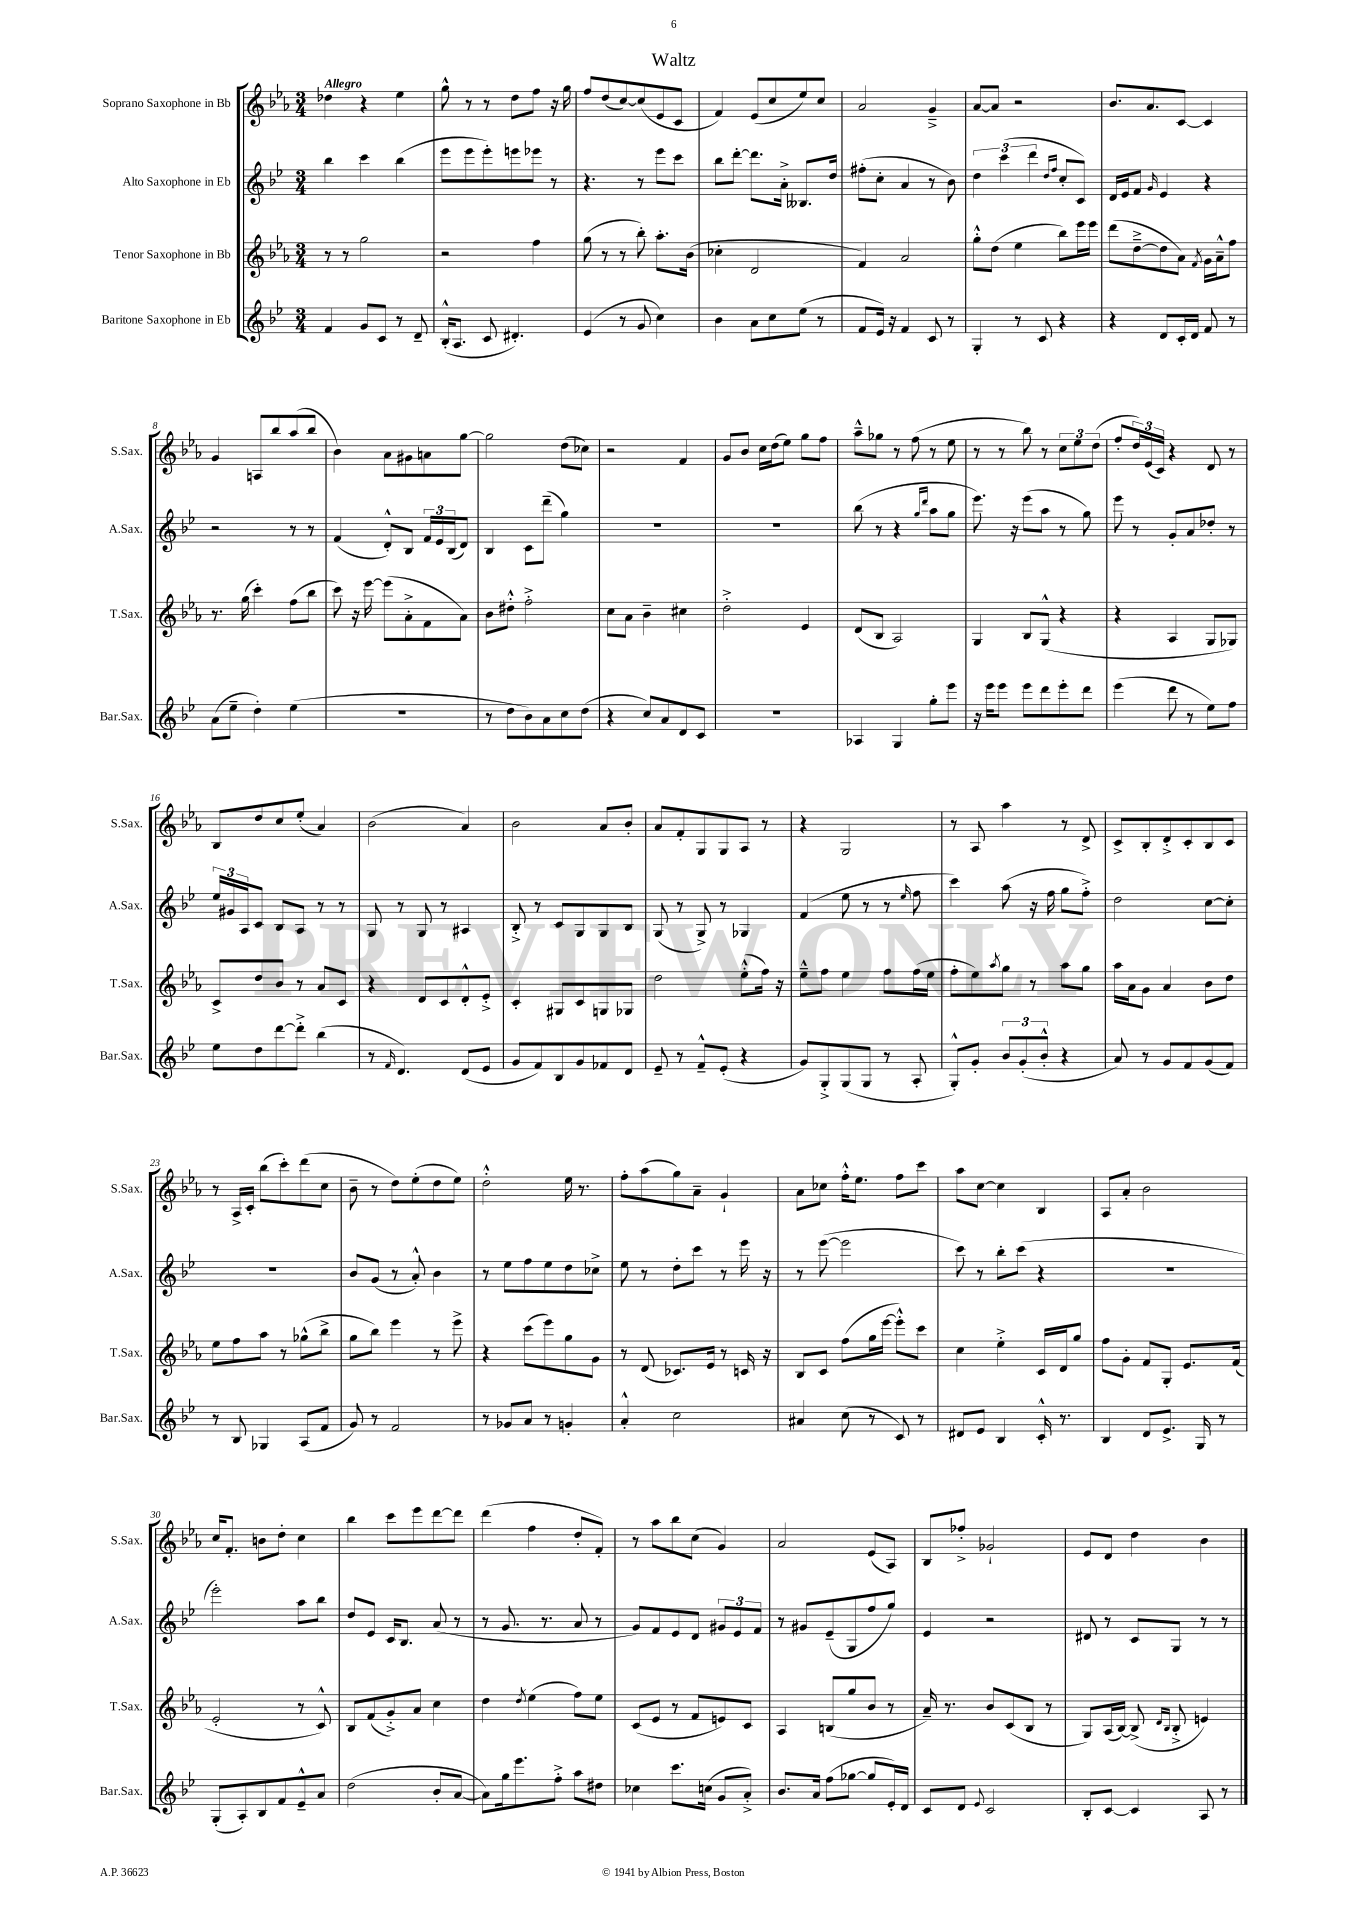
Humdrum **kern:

**kern	**kern	**kern	**kern
*part4	*part3	*part2	*part1
*staff4	*staff3	*staff2	*staff1
*I"Baritone Saxophone in Eb	*I"Tenor Saxophone in Bb	*I"Alto Saxophone in Eb	*I"Soprano Saxophone in Bb
*I'Bar.Sax.	*I'T.Sax.	*I'A.Sax.	*I'S.Sax.
*clefG2	*clefG2	*clefG2	*clefG2
*k[b-e-]	*k[b-e-a-]	*k[b-e-]	*k[b-e-a-]
*M3/4	*M3/4	*M3/4	*M3/4
=1	=1	=1	=1
!	!	!	!LO:TX:a:B:t=Allegro
4f/	8r	4bb-\	4dd-X\
.	8r	.	.
8g/L	2gg\	4ccc\	4r
8c/J	.	.	.
8r	.	(4bb-\	4ee-\
8d~/	.	.	.
=2	=2	=2	=2
(16B-'^^/KL	2r	8eee-\L	8gg^^\
8.A/J	.	.	.
.	.	8eee-\	8r
8c/	.	8eee-'\)	8r
4.d#X'/)	.	8eeen\	8dd\L
.	4ff\	8eee-X\J	8ff\J
.	.	8r	16r
.	.	.	16gg\
=3	=3	=3	=3
(4e-/	(8gg\	4.r	8ff/L
.	8r	.	(8dd/
8r	8r	.	[8cc/)
8g/	8bb-'\)	8r	(8cc/]
4cc\)	8.aa-'\L	8eee-\L	8e-/
.	.	8ccc\J	8c/J
.	(16b-\Jk	.	.
=4	=4	=4	=4
4b-\	4cc-X'\	8bb-\L	4f/)
.	.	[8ddd'\J	.
8a\L	2d/	8.ddd\L]	(8e-/L
8cc\	.	.	8cc/
.	.	16a'^\Jk	.
(8ee-\J	.	8.B--X/L	8ee-/)
8r	.	.	8cc/J
.	.	16dd/Jk	.
=5	=5	=5	=5
8f/L	4f/)	(8ff#X'\L	2a-/
16e-/Jk)	.	8cc'\J	.
16r	.	.	.
4f/	2a-/	4a/	.
8c/	.	8r	4g~^/
8r	.	8b-\)	.
=6	=6	=6	=6
4G'/	8gg'^^\L	6dd\	[8a-/L
.	(8dd\J	.	8a-/J]
.	.	(6ccc\	.
8r	4ee-\	.	2r
.	.	6ddd\	.
8c/	.	.	.
.	.	16qqdd/LL	.
.	.	16qqff/JJ	.
4r	8bb-\L)	8cc'/L	.
.	16eee-\L	8c/J)	.
.	16eee-\JJ	.	.
=7	=7	=7	=7
4r	(8ddd\L	16d/LL	8.b-/L
.	.	16e-/J	.
.	[8dd~^\	8f/J	.
.	.	.	8.a-/
.	.	16qqg/	.
8d/L	8dd\]	4e-/	.
16c'/L	8a-\J)	.	[8c/J
16d/JJ	.	.	.
.	8qf/	.	.
8f/	16g\LL	4r	4c/]
.	16a-~^^\J	.	.
8r	8ff\J	.	.
!!LO:LB:g=z
=8	=8	=8	=8
(8a\L	8.r	2r	4g/
8ee-~\J	.	.	.
.	(16gg\	.	.
4dd'\)	4ccc'\)	.	8An/L
.	.	.	8bb-/
(4ee-\	(8ff\L	8r	(8aa-/
.	8bb-\J	8r	8bb-/J
=9	=9	=9	=9
2.r	8ccc\)	(4f/	4b-\)
.	16r	.	.
.	[16eee-\	.	.
.	(8eee-\L]	8d'^^/L)	8a-\L
.	8a-'^\	8B-/J	8g#X\
.	8f\	24f/LL	8an\
.	.	24e-/	.
.	.	(24B-/J	.
.	8a-\J)	8d/J)	[8gg\J
=10	=10	=10	=10
8r	8b-\L	4B-/	2gg\]
8dd\L	8dd#X'^^\J	.	.
8b-\)	2ff'^\	8c\L	.
8a\	.	(8ddd~\J	.
8cc\	.	4gg\)	(8dd\L
(8dd\J	.	.	8cc-X\J)
=11	=11	=11	=11
4r	8cc\L	2.r	2r
.	8a-\J	.	.
8cc/L)	4b-~\	.	.
8a/	.	.	.
8d/	4cc#X\	.	4f/
8c/J	.	.	.
=12	=12	=12	=12
2.r	2dd'^\	2.r	8g/L
.	.	.	8b-/J
.	.	.	16cc\LL
.	.	.	(16dd\J
.	.	.	8ee-\J)
.	4e-/	.	8gg\L
.	.	.	8ff\J
=13	=13	=13	=13
4A-X/	(8d/L	(8bb-\	8aa-~^^\L
.	8B-/J	8r	8gg-X\J
4G/	2A-/)	4r	8r
.	.	.	(8ff\
.	.	16qqgg/LL	.
.	.	16qqddd/JJ	.
8gg'\L	.	8aa\L	8r
8eee-\J	.	8gg\J	8ee-\
=14	=14	=14	=14
16r	4G/	8.eee-\)	8r
16eee-\KL	.	.	.
8eee-\J	.	.	8r
.	.	16r	.
8eee-\L	8B-/L	(8eee-\L	8bb-\)
8ddd\	(8G^^/J	8aa\J	8r
8eee-'\	4r	8r	12cc\L
.	.	.	12ee-\
8ddd\J	.	8gg\)	.
.	.	.	(12dd\J
=15	=15	=15	=15
(4eee-\	4r	8eee-\	8ff'/L
.	.	8r	24dd/L)
.	.	.	(24e-/
.	.	.	24c/JJ)
8ddd\	4A-/	8g'/L	4r
8r	.	8a/	.
8ee-\L)	8G/L	8dd-X'/J	8d/
8ff\J	8G-X/J)	8r	8r
!!LO:LB:g=z
=16	=16	=16	=16
8ee-\L	8c^/L	24ee-/LL	8B-/L
.	.	24g#X/	.
.	.	24A/J	.
8dd\	8dd/	8c/J	8dd/
[8ddd\	8b-/J	8B-/L	8cc/
8ddd'^\J]	8r	8A/J	(8ee-'/J
(4bb-\	8a-/L	8r	4a-/)
.	8c/J	8r	.
=17	=17	=17	=17
8r	4r	8G/	(2b-\
16qqf/	.	.	.
4.d/)	.	8r	.
.	8d/L	8G/	.
.	8c/	8r	.
(8d/L	8d'^^/	4A#X/	4a-/)
8e-/J	8e-'^/J	.	.
=18	=18	=18	=18
8g/L	4c'/	8B-'^/	2b-\
8f/)	.	8r	.
8B-/	8G#X/L	8c/L	.
8g/	8c/	8G/	.
8f-X/	8Gn/	8G/	8a-/L
8d/J	8G-X/J	8B-/J	8b-'/J
=19	=19	=19	=19
8e-~/	2dd\	(8G/	8a-/L
8r	.	8r	8f'/
8f~^^/L	.	8G^/)	8G/
(8e-'/J	.	8r	8G/
4r	(8ee-'^^\L	4G-X/	8A-/J
.	16ff\Jk)	.	8r
.	16r	.	.
=20	=20	=20	=20
8g/L)	8ee-~^^\L	(4f/	4r
8G'^/	8ff\J	.	.
(8G/	4ee-\	8ee-\	2G/
8G/J	.	8r	.
8r	8ff\L	8r	.
.	.	16qqee-/	.
8A'/	(16ff\L	8ff\	.
.	16ee-\JJ	.	.
=21	=21	=21	=21
8G'^^/L)	8ff'\L	4ccc\)	8r
8g'/J	8ee-\)	.	8A-/
.	8qaa-/	.	.
12b-/L	8gg\J	(8aa\	4aa-\
(12g'/	.	.	.
.	8r	16r	.
12b-'^^/J	.	.	.
.	.	16ff\	.
4r	8aa-\L	8gg\L	8r
.	8gg\J	8ff'^\J)	8d^/
=22	=22	=22	=22
8a/)	16aa-\LL	2dd\	8c^/L
.	16a-\J	.	.
8r	8g\J	.	8B-'/
8g/L	4a-/	.	8d'^/
8f/	.	.	8c'/
(8g/	8b-\L	[8cc\L	8B-/
8f/J)	8dd\J	8cc'\J]	8c/J
!!LO:LB:g=z
=23	=23	=23	=23
8r	8ee-\L	2.r	8r
8B-/	8ff\	.	16A-^/LL
.	.	.	16c'/JJ
4G-X/	8aa-\J	.	(8bb-\L
.	8r	.	8ccc'\)
(8A/L	(8gg-X^^\L	.	(8ddd\
8f/J	8bb-^\J	.	8cc\J
=24	=24	=24	=24
8g/)	8gg\L	8b-/L	8b-~\
8r	8bb-\J)	(8g/J	8r
2f/	4eee-\	8r	8dd\L)
.	.	8a'^^/)	(8ee-'\
.	8r	4b-\	8dd\
.	8eee-^\	.	8ee-\J)
=25	=25	=25	=25
8r	4r	8r	2dd'^^\
8g-X/L	.	8ee-\L	.
8a/J	(8ccc\L	8ff\	.
8r	8eee-\)	8ee-\	.
4gn'/	8gg\	8dd\	16ee-\
.	.	.	8.r
.	8g\J	8cc-X^\J	.
=26	=26	=26	=26
4a'^^/	8r	8ee-\	8ff'\L
.	(8d/	8r	(8aa-\
2cc\	8.c-X/L)	8dd'\L	8gg\)
.	.	8ccc\J	8a-~\J
.	16e-/Jk	.	.
.	8r	8r	4g`/
.	16cn/	16eee-\	.
.	16r	16r	.
=27	=27	=27	=27
4a#X/	8B-/L	8r	8a-\L
.	8c/J	([8eee-\	8cc-X\J
(8cc\	(8ff\L	2eee-\]	16ff'^^\KL
.	.	.	8.ee-\J
8r	16gg\L	.	.
.	[16eee-\JJ	.	.
8c/)	8eee-'^^\L])	.	8ff\L
8r	8ccc\J	.	8ccc\J
=28	=28	=28	=28
8d#X/L	4cc\	8ccc\)	8aa-\L
8e-/J	.	8r	[8cc\J
4B-/	4ee-'^\	8bb-'\L	4cc\]
.	.	(8ccc\J	.
16c'^^/	16c/LL	4r	4B-/
8.r	16d/J	.	.
.	8gg/J	.	.
=29	=29	=29	=29
4B-/	8ff\L	2.r	8A-/L
.	8g'\J	.	8a-'/J
8d/L	8f/L	.	2b-\
8.e-^/J	8G'/J	.	.
.	8.e-/L	.	.
16G/	.	.	.
8r	.	.	.
.	(16f/Jk	.	.
!!LO:LB:g=z
=30	=30	=30	=30
(8G'/L	2e-'/	2eee-'\)	16cc/KL
.	.	.	8.f'/J
8A'/)	.	.	.
8B-/	.	.	8bn\L
8f/	.	.	8dd'\J
8e-~^^/	8r	8aa\L	4cc\
8a/J	8c^^/)	8bb-\J	.
=31	=31	=31	=31
(2dd\	8B-/L	8dd/L	4bb-\
.	(8f/	8e-/J	.
.	8g'^/)	16c/KL	8ccc\L
.	.	8.B-/J	.
.	8a-/J	.	8eee-\
8b-'/L	4cc\	(8a/	[8ddd\
[8a/J	.	8r	8ddd\J]
=32	=32	=32	=32
8a\L])	4dd\	8r	(4ddd\
16gg\k	.	8.g/	.
8.eee-\	.	.	.
.	8qdd/	.	.
.	(4ee-\	.	4ff\
.	.	8.r	.
8ff'^\J	.	.	.
8aa\L	8ff\L)	8a/	8dd'/L
8dd#X\J	8ee-\J	8r	8f'/J)
=33	=33	=33	=33
4cc-X\	(8c/L	8g/L)	8r
.	8e-/J	8f/	8aa-\L
8.ccc\L	8r	8e-/	8bb-\
.	8f/L	8d/J	(8cc\J
(16ccn\Jk	.	.	.
8g/L	8en/)	12g#X/L	4g/)
.	.	12e-/	.
8a'^/J)	8c/J	.	.
.	.	12f/J	.
=34	=34	=34	=34
8.b-/L	4A-/	8r	2a-/
.	.	8g#X/L	.
16a/Jk	.	.	.
(8ff\L	(8Bn/L	(8e-~/	.
[8gg-X\J	8gg/	8G/	.
8gg-/L]	8b-/J	8ff/	(8e-/L
16e-'/L)	8r	8gg/J)	8A-/J)
16d/JJ	.	.	.
=35	=35	=35	=35
8c/L	16a-~/)	4e-/	8B-/L
.	8.r	.	.
8d/J	.	.	8ff-X'^/J
8qqe-/	.	.	.
2c/	8b-/L	2r	2g-X`/
.	(8c/	.	.
.	8B-/J	.	.
.	8r	.	.
=36	=36	=36	=36
8B-'/L	8G/L)	8d#X/	8e-/L
[8c/J	(16A-/L	8r	8d/J
.	[16B-/JJ)	.	.
4c/]	(8B-^/]	8c/L	4dd\
.	16qqd/LL	.	.
.	16qqB-/JJ	.	.
.	8B-'^/	8G/J	.
8A/	4en/)	8r	4b-\
8r	.	8r	.
==	==	==	==
*-	*-	*-	*-
